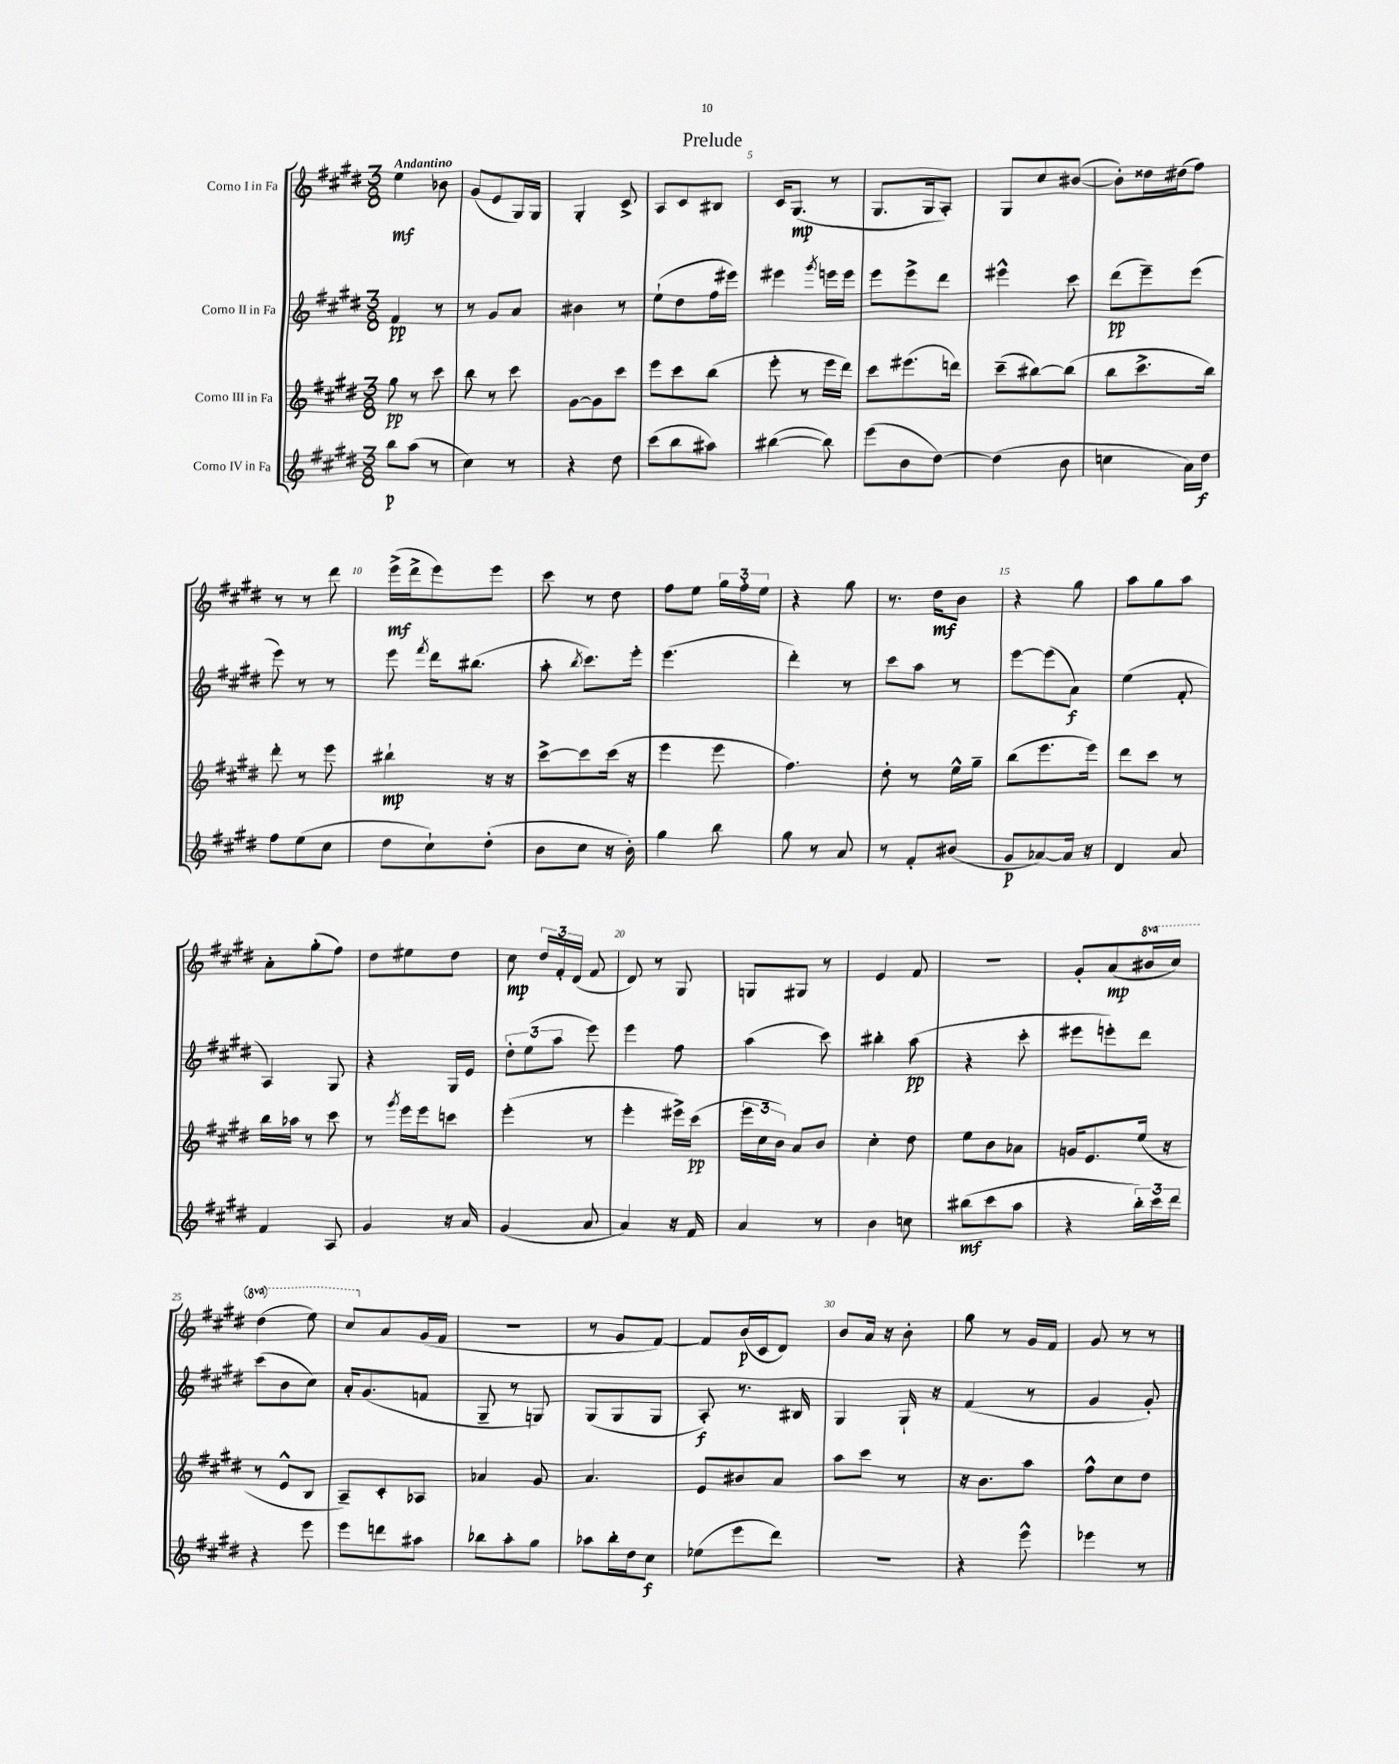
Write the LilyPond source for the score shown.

\header { title = "Prelude" }
<<
\new StaffGroup <<
\new Staff = "s0" \with { instrumentName = "Corno I in Fa" } {
    \clef treble \key e \major \numericTimeSignature \time 3/8 \set Staff.ottavationMarkups = #ottavation-simple-ordinals \tempo "Andantino"
    \autoBeamOff e''4\mf bes'8 |
    gis'8[( e'8 gis16) gis16] |
    gis4-. cis'8-> |
    a8[ cis'8 bis8] |
    cis'16[ gis8.]\mp( r8 |
    gis8.[ gis16 a8]-.) |
    gis8[ cis''8 bis'8]~( |
    bis'8[-.) disis''16 dis''16( fis''8]) |
    r8 r8 dis'''8 |
    e'''16[->\mf( dis'''16-> e'''8) e'''8] |
    cis'''8 r8 dis''8 |
    fis''8[ e''8] \tuplet 3/2 { gis''16[ fis''16-. e''16] } |
    r4 gis''8 |
    r8. dis''16[\mf b'8] |
    r4 gis''8 |
    a''8[ gis''8 a''8] |
    a'8[-. gis''8-.( fis''8]) |
    dis''8[ eis''8 dis''8] |
    cis''8\mp \tuplet 3/2 { dis''16[ fis'16-. dis'16]( } fis'8 |
    dis'8) r8 gis8 |
    g8[ gis8] r8 |
    e'4 fis'8 |
    R4. |
    gis'8[-. a'8\mp( \ottava #1 bis''16 cis'''16]) |
    dis'''4( e'''8) |
    cis'''8[ \ottava #0 a'8 gis'16( fis'16] |
    R4. |
    r8 gis'8[ fis'8]~) |
    fis'8[ b'16\p( cis'16 dis'8]) |
    b'8[ a'16] r16 b'8-. |
    gis''8 r8 gis'16[ fis'16] |
    gis'8 r8 r8 \bar "|." |
}
\new Staff = "s1" \with { instrumentName = "Corno II in Fa" } {
    \clef treble \key e \major \numericTimeSignature \time 3/8
    \autoBeamOff fis'4\pp r8 |
    r8 gis'8[ a'8] |
    bis'4 r8 |
    e''8[-!( dis''8 fis''16 eis'''16]) |
    eis'''4 \acciaccatura { gis'''8 } e'''16[ e'''16] |
    e'''8[ e'''8-> dis'''8] |
    eis'''4-^ cis'''8 |
    dis'''8[\pp( e'''8--) e'''8]( |
    e'''8) r8 r8 |
    e'''8 \acciaccatura { fis'''8 } dis'''16[ bis''8.]( |
    a''8-. \acciaccatura { b''8 } cis'''8.[) e'''16]-. |
    e'''4.( |
    dis'''4-.) r8 |
    cis'''8[ a''8] r8 |
    e'''8[~ e'''8( a'8]\f) |
    e''4( fis'8-. |
    a4) gis8 |
    r4 gis16[ e'16] |
    \tuplet 3/2 { dis''8[-. e''8( a''8] } e'''8) |
    e'''4 fis''8 |
    a''4( cis'''8) |
    bis''4-. a''8\pp( |
    r4 cis'''8-. |
    eis'''8[ e'''8-.) dis'''8] |
    cis'''8[( b'8 cis''8]) |
    a'16[-. gis'8.( f'8] |
    gis8-- r8 g8) |
    gis8[( gis8 gis8] |
    a8-.\f) r8. bis16 |
    gis4 gis16-! r16 |
    fis'4( r8 |
    gis'4 gis'8-.) \bar "|." |
}
\new Staff = "s2" \with { instrumentName = "Corno III in Fa" } {
    \clef treble \key e \major \numericTimeSignature \time 3/8
    \autoBeamOff gis''8\pp r8 cis'''8 |
    b''8 r8 cis'''8 |
    gis'8[~ gis'8 cis'''8] |
    e'''8[ cis'''8 b''8]( |
    e'''8-. r8 e'''16[ dis'''16]) |
    cis'''8[ eis'''8.( d'''16]) |
    cis'''8[--( bis''8~) bis''8]( |
    b''8[ cis'''8.-> b''16]) |
    dis'''8-. r8 e'''8 |
    bis''4-!\mp r16 r16 |
    cis'''8[~-> cis'''8 cis'''16]( r16 |
    e'''4 e'''8 |
    fis''4.) |
    dis''8-. r8 e''16[-^ gis''16]-- |
    b''8[( e'''8. e'''16]) |
    dis'''8[ cis'''8] r8 |
    b''16[ aes''16] r8 cis'''8 |
    r8 \acciaccatura { gis'''8 } e'''16[ e'''16 c'''8] |
    e'''4-.( r8 |
    e'''4-. eis'''16[->) cis'''16]\pp( |
    \tuplet 3/2 { e'''16[ cis''16 b'16]) } a'8[ b'8] |
    cis''4-. dis''8 |
    e''8[ b'8 aes'8] |
    g'16[ e'8. e''16]( r16 |
    r8 e'8[-^ b8] |
    a8[--) cis'8-. aes8] |
    aes'4 gis'8 |
    a'4. |
    e'8[ bis'8 a'8] |
    a''8[ cis'''8] r8 |
    r16 b'8.[ a''8] |
    fis''8[-^ cis''8 dis''8] \bar "|." |
}
\new Staff = "s3" \with { instrumentName = "Corno IV in Fa" } {
    \clef treble \key e \major \numericTimeSignature \time 3/8
    \autoBeamOff b''8[\p a''8]( r8 |
    cis''4) r8 |
    r4 dis''8 |
    cis'''8[( b''8 ais''8]) |
    bis''4~( bis''8) |
    e'''8[( b'8 dis''8]~) |
    dis''4( b'8 |
    c''4 a'16[) dis''16]\f |
    fis''8[ e''8( cis''8] |
    dis''8[ cis''8-!) dis''8]-.( |
    b'8[ cis''8] r16 b'16-.) |
    gis''4 b''8 |
    gis''8 r8 a'8 |
    r8 fis'8[-. bis'8]( |
    gis'8[\p aes'8~) aes'16] r16 |
    dis'4 a'8 |
    fis'4 a8 |
    gis'4 r16 a'16 |
    gis'4( a'8 |
    a'4) r16 fis'16 |
    a'4 r8 |
    b'4 c''8 |
    bis''8[\mf( cis'''8 a''8] |
    r4 \tuplet 3/2 { b''16[-.) cis'''16 dis'''16] } |
    r4 e'''8 |
    e'''8[ d'''8 ais''8] |
    bes''8[ a''8-. gis''8] |
    aes''8[ b''16-. dis''16 cis''8]\f |
    ees''8[( e'''8 dis'''8]) |
    R4. |
    r4 e'''8-^ |
    ees'''4 r8 \bar "|." |
}
>>
>>
\layout { \context { \Score \override BarNumber.break-visibility = ##(#f #t #t) barNumberVisibility = #(every-nth-bar-number-visible 5) } }
